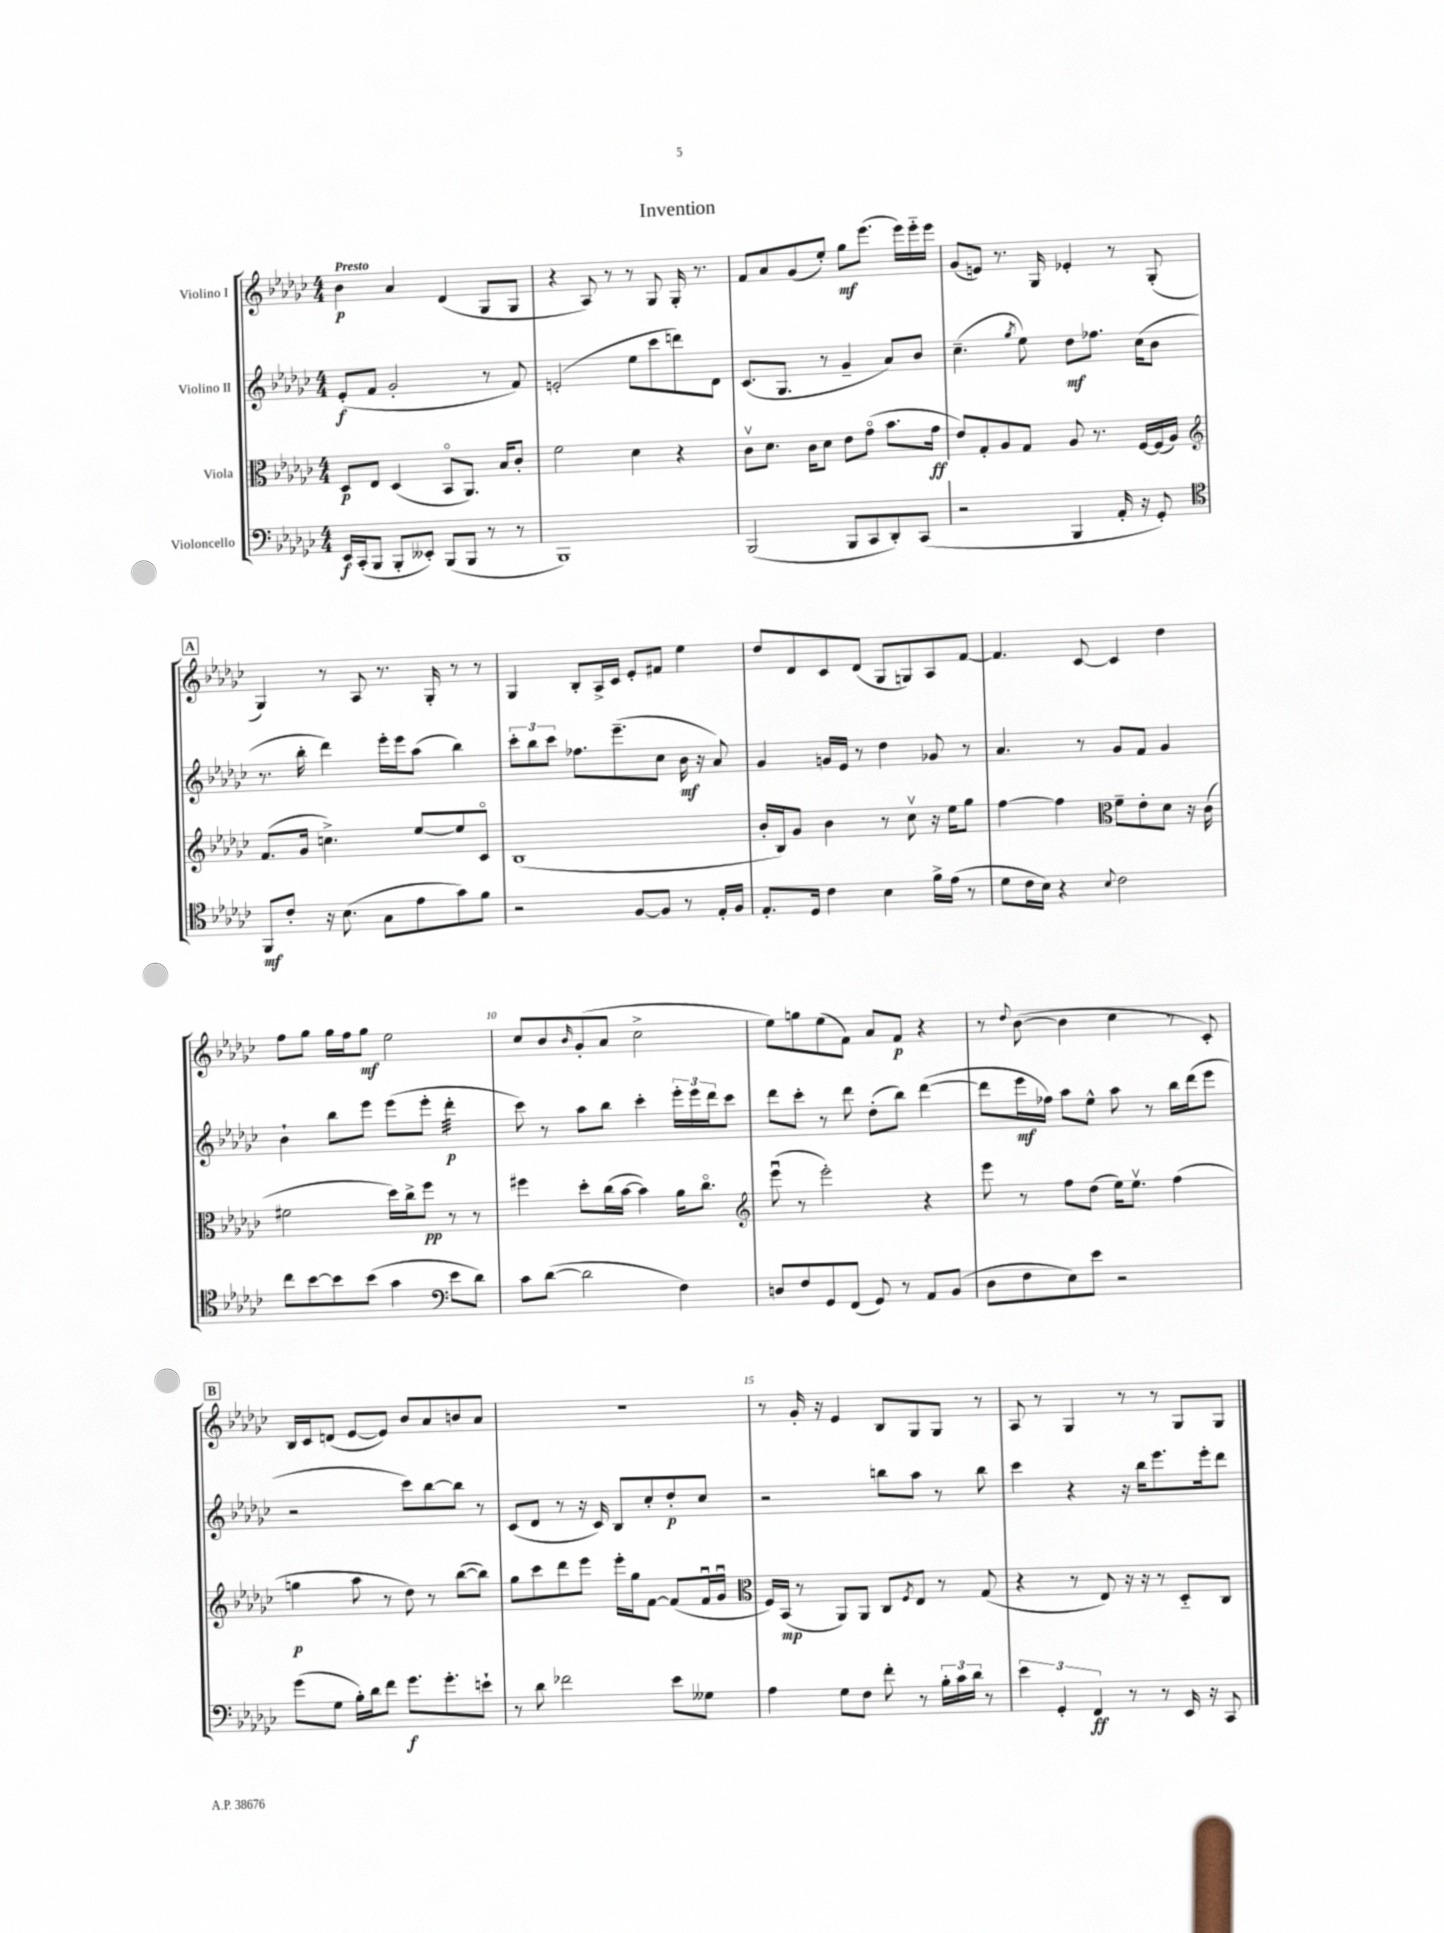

**kern	**kern	**kern	**kern
*staff4	*staff3	*staff2	*staff1
*clefF4	*clefC3	*clefG2	*clefG2
*k[b-e-a-d-g-c-]	*k[b-e-a-d-g-c-]	*k[b-e-a-d-g-c-]	*k[b-e-a-d-g-c-]
*M4/4	*M4/4	*M4/4	*M4/4
16EE-/LL	8D-/L	(8e-'/L	4b-\
(16CC-'/J	.	.	.
8BBB-/J	8E-/J	8f/J	.
8BBB-'/L	(4D-/	2g-'/	4a-/
8EE--'/J)	.	.	.
(8BBB-/L	8BB-o/L	.	(4d-/
8BBB-/J	8.AA-/J)	.	.
8r	.	8r	8G-/L
.	16B-/LK	.	.
8r	8c-'/J	8f/)	8G-/J
=	=	=	=
1BBB-)	2f\	(2e'/	4r
.	.	.	8A-/)
.	.	.	8r
.	4d-\	8ee-\L	8r
.	.	8ccc-\	8G-/
.	4r	8ddd\)	16G-'/
.	.	.	8.r
.	.	8d-\J	.
=	=	=	=
(2BBB-/	8c-v\L	(8.c-/L	8f/L
.	8.d-\J	.	8a-/
.	.	8.G-/J	.
.	.	.	(8g-/
.	16c-\LK	.	.
.	8d-\J	8r	8ee-'/J)
8BBB-/L	8e-\L	4g-~/	8gg-\L
8CC-/	(8g-o\J	.	(8.eee-\J
8DD-'/)	8.b-\L	8a-/L)	.
.	.	.	16eee-\LL)
(8CC-/J	.	8b-/J	16eee-'~\
.	16g-\Jk	.	16eee-\JJ
=	=	=	=
2r	8e-/L)	(4.cc-~\	(8g-/L
.	8G-'/	.	8e/J)
.	8A-/	.	8.r
.	.	8qgg-/	.
.	8G-/J	8ee-\)	.
.	.	.	16G-/
4BBB-/	8A-/	8dd-\L	4e-'/
.	8.r	8.ff-\J	.
16AA-'/	.	.	8r
16r	[16F/LL	(16cc-\LK	.
8GG-'/)	(16F/]	8b-\J	(8G-'/
.	16A-/JJ)	.	.
=	=	=	=
*clefC4	*clefG2	*	*
8FF/L	(8.f/L	8.r	4G-/)
8c-'/J	.	.	.
.	16g-/Jk	16bb-'\	.
16r	4.cc^\)	4ddd-\)	8r
(8.B-\	.	.	.
.	.	.	8A-/
8G-\L	.	16eee-'\LL	8.r
.	.	16eee-\J	.
8e-\	[8ee-/L	(8aa-\J	.
.	.	.	16G-'/
8g-\)	8ee-/]	4bb-\)	8r
8f\J	8c-o/J	.	8r
=	=	=	=
2r	(1B-	12ccc-'\L	4G-/
.	.	12bb-\	.
.	.	12ccc-\J	.
.	.	8.ff-\L	8B-'/L
.	.	.	16A-^/L
.	.	(8.eee-~\	16c-/JJ
[8F/L	.	.	8e-'/L
8F/]J	.	8cc-\J	8f#/J
8r	.	16b-\	4ee-\
.	.	16r	.
16E-'/LL	.	8a-/)	.
16F/JJ	.	.	.
=	=	=	=
8.E-'/L	16b-'/LL	4g-/	8dd-/L
.	16B-/J)	.	.
.	8g-/J	.	8d-/
16D-/Jk	.	.	.
4c-\	4b-\	16g/LL	8c-/
.	.	16e-/JJ	.
.	.	8r	(8d-/J
4B-\	8r	4dd-\	8G-/L
.	8cc-v\	.	8G/)
16f^\LL	16r	8g-/	8A-/
(16e-\JJ	16ee-\LK	.	.
8r	8gg-\J	8r	[8f/J
=	=	=	=
8d-\L	[4ff\	4.a-/	4.f/]
16c-\L	.	.	.
16B-\JJ)	.	.	.
4r	4ff\]	.	.
.	.	8r	[8c-/
*	*clefC3	*	*
8qqB-/	.	.	.
2c-\	8f~\L	8g-/L	4c-/]
.	8e-'\	8f/J	.
.	8d-\J	4g-/	4dd-\
.	16r	.	.
.	(16c-\	.	.
=	=	=	=
8cc-\L	2f#\	4b-`\	8ff\L
[8b-\	.	.	8gg-\J
8b-\]	.	8bb-\L	16gg-\LL
.	.	.	16ff\J
(8b-\J	.	8eee-\J	8gg-\J
4g-\	16dd-\LL)	(8eee-\L	2ee-\
.	16cc-^\J	.	.
.	8ff\J	8eee-'\J	.
*clefF4	*	*	*
8e-\L	8r	4ddd-'\	.
8d-\J)	8r	.	.
=	=	=	=
8c-\L	4ff#\	8ccc-\)	8cc-/L
([8d-\J	.	8r	8b-/
.	.	.	16qqb-/
2d-\]	8dd-'\L	8aa-\L	(8g-'/
.	(16cc-\L	8bb-\J	8a-/J
.	[16b-\JJ	.	.
.	4b-\])	4ccc-'\	2cc-^\
4F\)	16a-\LK	24eee-'\LL	.
.	.	24eee-\	.
.	8.cc-o\J	.	.
.	.	24ddd-\J	.
.	.	8ccc-\J	.
=	=	=	=
*	*clefG2	*	*
8D/L	(8eee-u\	8ddd-\L	8ee-\L)
8F/	8r	8ccc-'\J	8gg\
8GG-/	2eee-'\)	8r	(8ee-\
(8FF/J	.	8ddd-\	8f\J)
8GG-/)	.	(8dd-'\L	8a-/L
8r	.	8bb-\J)	8f/J
8AA-/L	4r	([4ddd-\	4r
(8BB-/J	.	.	.
=	=	=	=
8D-\L	8eee-\	8ddd-\]L	8r
.	.	.	8qqdd-/
8F\	8r	16eee-\L	([8b-\
.	.	16ff-\JJ)	.
8E-\)	8ff\L	8aa-\L	4b-\]
8e-\J	(8dd-\J	8ee-^^\J	.
2r	16ee-\LK)	8aa-\	4cc-\
.	8.ee-v\J	.	.
.	.	8r	.
.	(4ff\	16bb-\LL	8r
.	.	(16ddd-\J	.
.	.	8eee-\J	8c-'/)
=	=	=	=
(8g-\L	4gg\	2r	16B-/LL
.	.	.	16c-/J
8G-\J	.	.	(8d/J
16B-'\LL)	8aa-\	.	[8e-/L
16d-\J	.	.	.
8f\J	8r	.	8e-/]J)
8.g-\L	8dd-\)	8ccc-\L)	8b-/L
.	8r	[8bb-\	8a-/
8.g-'\	.	.	.
.	([8bb-\L	8bb-\]J	8b/
8e`\J	8bb-\]J)	8r	8a-/J
=	=	=	=
8r	8gg-\L	(8c-/L	1r
8d-\	8ccc-\	8d-/J	.
2f-\	8ddd-\	8r	.
.	8eee-\J	16r	.
.	.	16c-/)	.
.	16eee-'\LL	8B-/L	.
.	16gg-\J	.	.
.	[8f\J	8cc-'/	.
8e-\L	(8f/]L	8dd-'/	.
8G--\J	16fu/L	8cc-/J	.
.	16g-u/JJ	.	.
=	=	=	=
*	*clefC3	*	*
4A-\	16F/LL)	2r	8r
.	(16BB-/JJ	.	.
.	8r	.	16g-'/
.	.	.	16r
8G-\L	8AA-/L)	.	4e-/
8F\J	8AA-/J	.	.
8f'\	8C-/L	8bb\L	8B-/L
.	8qF/	.	.
8r	8E-/J	8aa-\J	8G-/
24B-'\LL	8r	8r	8G-/J
24c-\	.	.	.
24d-\JJ	.	.	.
8r	(8G-/	8bb\	8r
=	=	=	=
6e-\	4r	4ccc-\	8A-/
.	.	.	8r
6GG-'/	.	.	.
.	8r	4r	4G-/
6FF/	.	.	.
.	8E-/)	.	.
8r	16r	16r	8r
.	16r	16bb-\LK	.
8r	8r	8.eee-\	8r
16EE-/	8D-'~/L	.	8G-/L
16r	.	16eee-'\k	.
8CC-/	8C-/J	8ddd-\J	8G-/J
==	==	==	==
*-	*-	*-	*-
